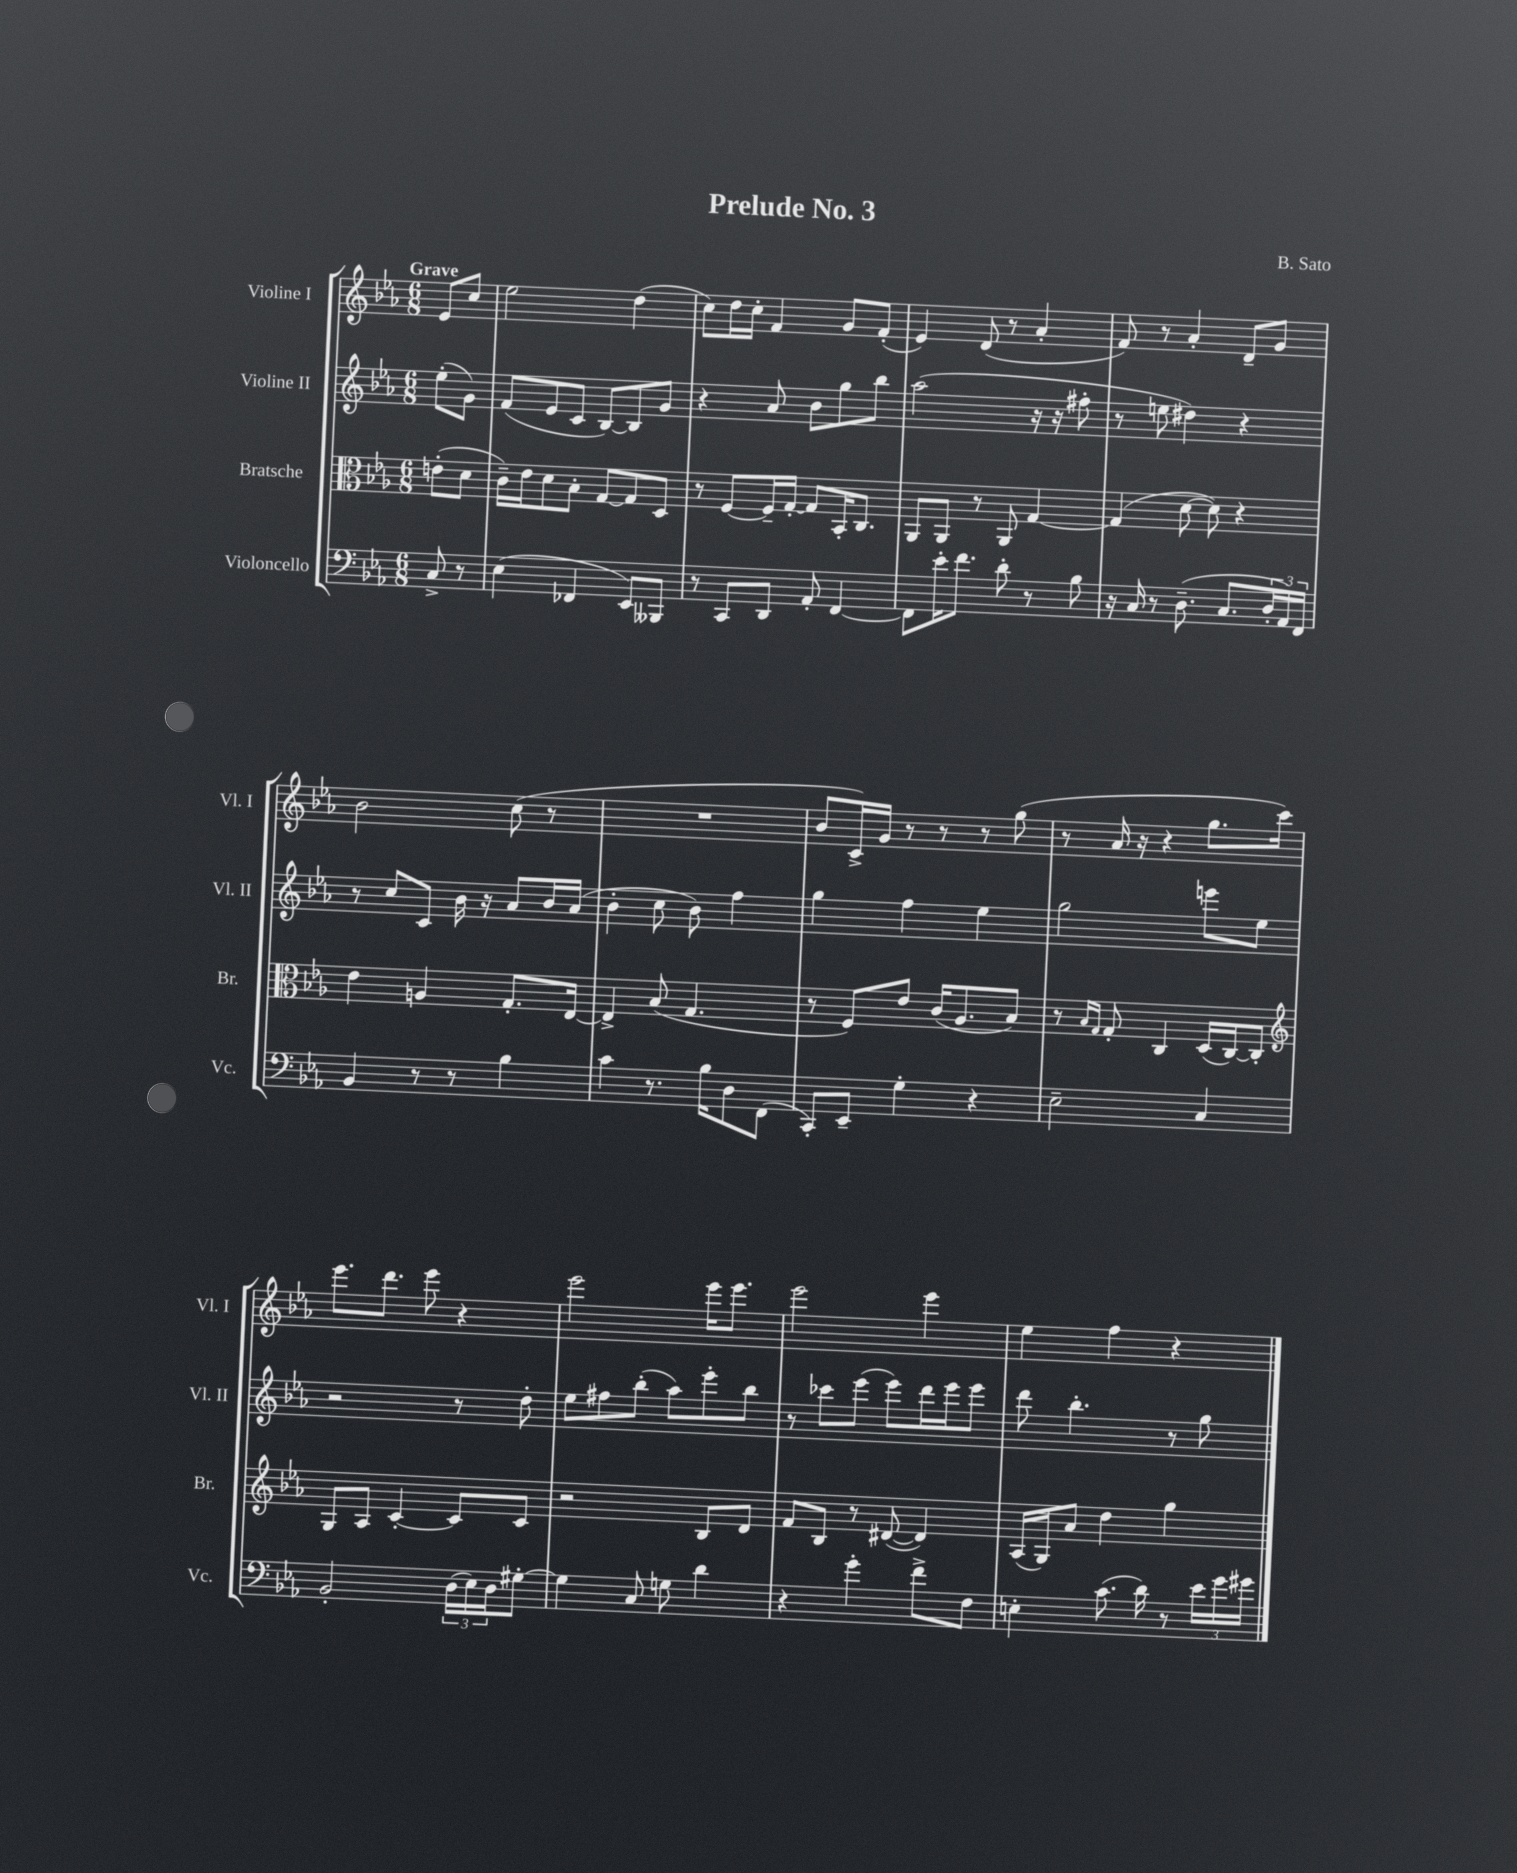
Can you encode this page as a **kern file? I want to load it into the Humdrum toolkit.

**kern	**kern	**kern	**kern
*staff4	*staff3	*staff2	*staff1
*clefF4	*clefC3	*clefG2	*clefG2
*k[b-e-a-]	*k[b-e-a-]	*k[b-e-a-]	*k[b-e-a-]
*M6/8	*M6/8	*M6/8	*M6/8
8C^	(8e'	(8ee-'	8e-
8r	8d	8g)	8cc
=	=	=	=
(4E-	16c~)	(8f	2ee-
.	16e-	.	.
.	8d	8e-	.
4FF-	8B-'	8c	.
.	[8G	[8B-)	.
8EE-)	8G]	8B-]	(4dd
8BBB--	8D	8g	.
=	=	=	=
8r	8r	4r	8cc)
8CC	[8F	.	16dd
.	.	.	16cc'
8DD	16F~]	8a-	4f
.	[16G'	.	.
8AA-'	8G]	8b-	.
[4FF	16BB-'	8gg	8g
.	8.C	.	.
.	.	8bb-	(8f'
=	=	=	=
8FF]	8AA-	(2aa-	4e-)
16e-'	8AA-	.	.
8.f	.	.	.
.	8r	.	(8d
8d'	8AA-	.	8r
8r	[4G	16r	4a-'
.	.	16r	.
8B-	.	8ff#'	.
=	=	=	=
16r	(4G]	8r	8f)
16C	.	.	.
8r	.	8ee	8r
(8.D~	[8d	4dd#)	4a-'
.	8d])	.	.
8.C	.	.	.
.	4r	4r	8d~
24D'	.	.	8g
24AA-)	.	.	.
24FF	.	.	.
=	=	=	=
4BB-	4e-	8r	2b-
.	.	8cc	.
8r	4A	8c	.
8r	.	16b-	.
.	.	16r	.
4B-	8.G'	8a-	(8cc
.	.	16b-	8r
.	[16E-	(16a-	.
=	=	=	=
4c	4E-^]	4b-'	2.r
8.r	(8B-	8cc	.
.	4.G	8b-)	.
16B-	.	.	.
8D	.	4ff	.
(8FF	.	.	.
=	=	=	=
8CC')	8r	4gg	8b-
8EE-~	8F)	.	16c^)
.	.	.	16g
4G'	8e-	4ff	8r
.	(16c	.	8r
.	8.A-	.	.
4r	.	4ee-	8r
.	8B-)	.	(8gg
=	=	=	=
2E-~	8r	2gg	8r
.	16qqB-	.	.
.	16qqG	.	.
.	8G'	.	16a-
.	.	.	16r
.	4C	.	4r
4C	(16D	8eee	8.gg
.	[16C)	.	.
.	8C']	8ee-	.
.	.	.	16ccc)
=	=	=	=
*	*clefG2	*	*
2BB-'	8G	2r	8.eee-
.	8A-	.	.
.	.	.	8.ddd
.	[4c'	.	.
.	.	.	8eee-
(24D	8c]	8r	4r
24E-)	.	.	.
24D	.	.	.
[8G#'	8c	8dd'	.
=	=	=	=
4G#]	2r	8ee-	2eee-
.	.	8ff#	.
8C	.	(8bb-'	.
8G	.	8aa-)	.
4d	8B-	8eee-'	16eee-
.	.	.	8.eee-
.	8d	8bb-	.
=	=	=	=
4r	8f	8r	2eee-
.	8B-	8ccc-	.
4g'	8r	(8eee-	.
.	([8d#	8eee-)	.
8f^	4d#])	16ddd	4eee-
.	.	16eee-	.
8F	.	8eee-	.
=	=	=	=
4E'	(16A-	8ddd	4ee-
.	16G)	.	.
.	8a-	4.bb-'	.
(8.c	4dd	.	4ff
16d)	.	.	.
8r	4gg	8r	4r
24e-	.	8gg	.
24g	.	.	.
24g#	.	.	.
==	==	==	==
*-	*-	*-	*-
